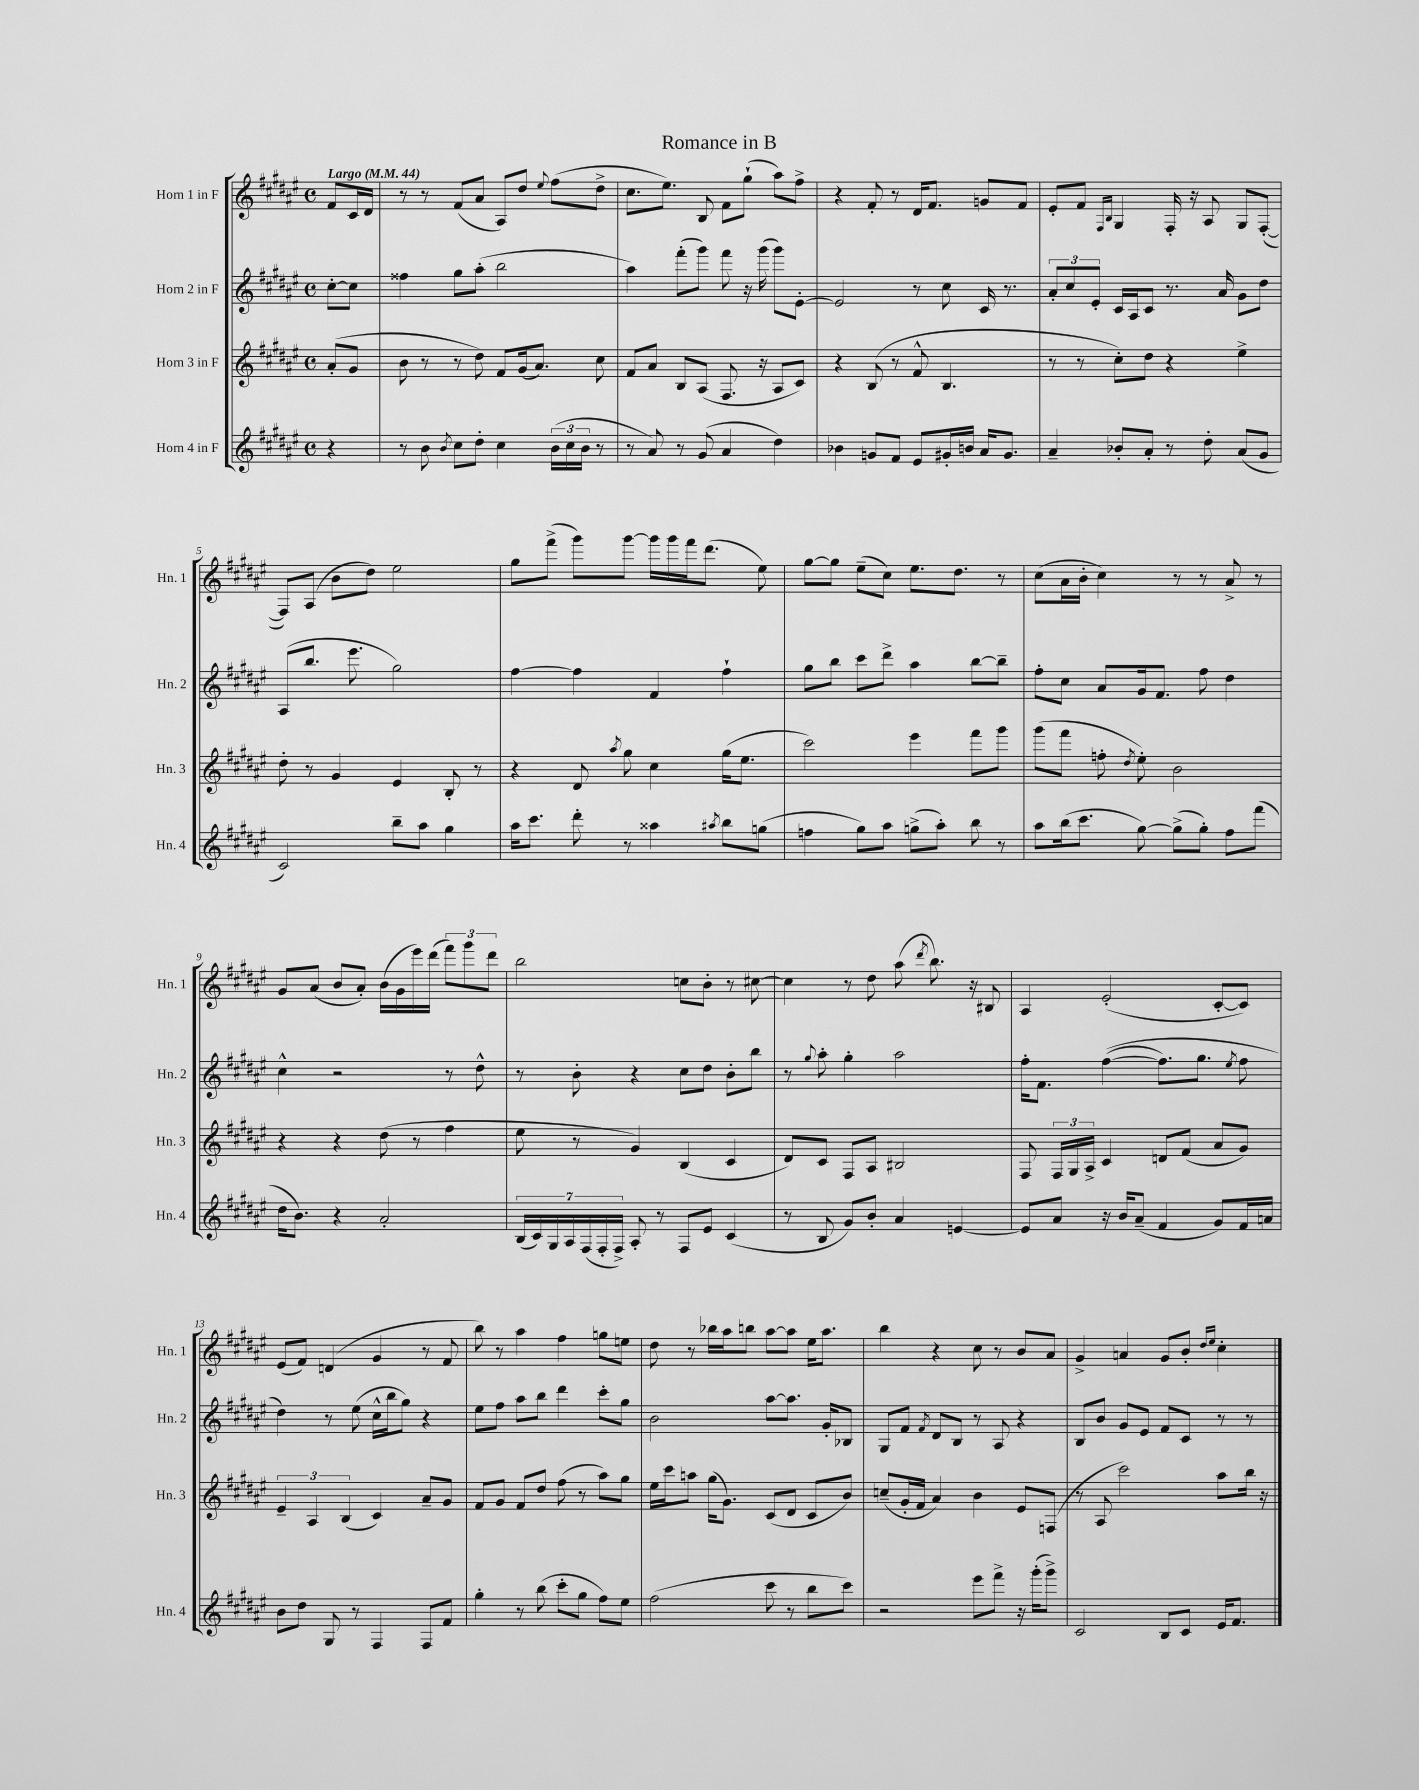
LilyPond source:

\header { title = "Romance in B" }
<<
\new StaffGroup <<
\new Staff = "s0" \with { instrumentName = "Horn 1 in F" shortInstrumentName = "Hn. 1" } {
    \clef treble \key fis \major \defaultTimeSignature \time 4/4 \partial 4 \tempo "Largo" 4 = 44
    \autoBeamOff fis'8[ cis'16 dis'16] |
    r8 r8 fis'8[( ais'8] ais8[) dis''8] \appoggiatura { eis''8 } fis''8[( dis''8]-> |
    cis''8.[ eis''8.]) b8 fis'8[ gis''8]-!( ais''8[) fis''8]-> |
    r4 fis'8-. r8 dis'16[ fis'8.] g'8[ fis'8] |
    eis'8[-. fis'8] \grace { fis16[ b16] } gis4 fis16-. r16 ais8 gis8[ fis8]~-.( |
    fis8[) ais8]( b'8[ dis''8]) eis''2 |
    gis''8[ fis'''8]->( gis'''8[) gis'''8]~ gis'''16[ gis'''16 fis'''16 dis'''8.]( eis''8) |
    gis''8[~ gis''8] eis''8[--( cis''8]) eis''8.[ dis''8.] r8 |
    cis''8[( ais'16 b'16]-. cis''4) r8 r8 ais'8-> r8 |
    gis'8[ ais'8]( b'8[ ais'8]-.) b'16[( gis'16 eis'''16) dis'''16]( \tuplet 3/2 { fis'''8[) gis'''8 dis'''8] } |
    b''2 c''8[ b'8]-. r8 cis''8~ |
    cis''4 r8 dis''8 ais''8( \acciaccatura { dis'''8 } b''8.) r16 bis8 |
    ais4 eis'2-.( cis'8[~-. cis'8]) |
    eis'8[( fis'8]) d'4( gis'4 r8 fis'8 |
    b''8) r8 ais''4 fis''4 g''8[ e''8] |
    dis''8 r8 bes''16[ ais''16 b''8] ais''8[~ ais''8] eis''16[ ais''8.] |
    b''4 r4 cis''8 r8 b'8[ ais'8] |
    gis'4-> a'4 gis'8[ b'8]-. \grace { dis''16[ eis''16] } cis''4-. \bar "|." |
}
\new Staff = "s1" \with { instrumentName = "Horn 2 in F" shortInstrumentName = "Hn. 2" } {
    \clef treble \key fis \major \defaultTimeSignature \time 4/4 \partial 4
    \autoBeamOff cis''8[~-. cis''8] |
    fisis''4 gis''8[ ais''8]-.( b''2 |
    ais''4) fis'''8[-.( gis'''8]) fis'''8 r16 gis'''16( gis'''8[) eis'8]~-. |
    eis'2 r8 cis''8 cis'16 r8. |
    \tuplet 3/2 { ais'8[-. cis''8 eis'8]-. } cis'16[ ais16 cis'8] r8. ais'16 gis'8[ dis''8] |
    ais8[( b''8.] eis'''8. gis''2) |
    fis''4~ fis''4 fis'4 fis''4-! |
    gis''8[ b''8] cis'''8[ dis'''8]-> ais''4 b''8[~ b''8]-- |
    fis''8[-. cis''8] ais'8[ gis'16 fis'8.] fis''8 dis''4 |
    cis''4-^ r2 r8 dis''8-^ |
    r8 b'8-. r4 cis''8[ dis''8] b'8[-. b''8] |
    r8 \appoggiatura { gis''8 } ais''8-. gis''4-. ais''2 |
    fis''16[-. fis'8.] fis''4~(\( fis''8.[) gis''8.] \acciaccatura { eis''8 } fis''8 |
    dis''4\) r8 eis''8( cis''16[-^ b''16 gis''8]) r4 |
    eis''8[ fis''8] ais''8[ b''8] dis'''4 cis'''8[-. gis''8] |
    b'2 ais''8[~ ais''8.] gis'16[-. bes8] |
    gis8[ fis'8] \acciaccatura { fis'8 } dis'8[ b8] r8 ais8 r4 |
    b8[ b'8] gis'8[ eis'8] fis'8[ cis'8] r8 r8 \bar "|." |
}
\new Staff = "s2" \with { instrumentName = "Horn 3 in F" shortInstrumentName = "Hn. 3" } {
    \clef treble \key fis \major \defaultTimeSignature \time 4/4 \partial 4
    \autoBeamOff ais'8[-.( gis'8] |
    b'8 r8 r8 dis''8) fis'8[ gis'16( ais'8.]) cis''8 |
    fis'8[ ais'8] b8[ ais8]( fis8. r16 ais8[ cis'8]) |
    r4 b8( r8 fis'8-^ b4. |
    r8 r8 cis''8[-.) dis''8] r4 eis''4-> |
    dis''8-. r8 gis'4 eis'4 b8-. r8 |
    r4 dis'8 \acciaccatura { ais''8 } gis''8 cis''4 gis''16[( eis''8.] |
    cis'''2) eis'''4 fis'''8[ gis'''8] |
    gis'''8[( fis'''8] f''8-. \acciaccatura { dis''8 } eis''8-.) b'2 |
    r4 r4 dis''8( r8 fis''4 |
    eis''8 r8 gis'4) b4( cis'4 |
    dis'8[) cis'8] fis8[ ais8] bis2 |
    fis8 \tuplet 3/2 { fis16[ gis16 ais16]-> } cis'4 d'8[ fis'8]( ais'8[ gis'8]) |
    \tuplet 3/2 { eis'4-- ais4 b4( } cis'4) ais'8[-- gis'8] |
    fis'8[ gis'8] fis'8[ dis''8] fis''8( r8 ais''8[) gis''8] |
    eis''16[ cis'''16 a''8] gis''16[( gis'8.]) cis'8[( dis'8] cis'8[ b'8]) |
    c''8[--( gis'16-. fis'16] ais'4) b'4 eis'8[ f8]( |
    r8 ais8 cis'''2) ais''8[ b''16] r16 \bar "|." |
}
\new Staff = "s3" \with { instrumentName = "Horn 4 in F" shortInstrumentName = "Hn. 4" } {
    \clef treble \key fis \major \defaultTimeSignature \time 4/4 \partial 4
    \autoBeamOff r4 |
    r8 b'8 \acciaccatura { b'8 } cis''8[ dis''8]-. cis''4 \tuplet 3/2 { b'16[( cis''16 b'16] } r8 |
    r8 ais'8) r8 gis'8( ais'4 dis''4) |
    bes'4 g'8[ fis'8] eis'8[ gis'16-. b'16] ais'16[ gis'8.] |
    ais'4-- bes'8[-. ais'8]-. r8 dis''8-. ais'8[( gis'8] |
    cis'2) b''8[-- ais''8] gis''4 |
    ais''16[ cis'''8.] dis'''8-. r8 aisis''4 \acciaccatura { ais''8 } b''8[ g''8]( |
    f''4 gis''8[) ais''8] g''8[->( ais''8]-.) b''8 r8 |
    ais''8[ b''16( cis'''8.] gis''8~) gis''8[->( gis''8]-.) fis''8[ fis'''8]( |
    dis''16[ b'8.]) r4 ais'2-. |
    \tuplet 7/4 { b16[( cis'16) gis16 ais16 fis16( fis16-. fis16]->) } ais8-. r8 fis8[ eis'8] cis'4( |
    r8 b8 gis'8[) b'8]-. ais'4 e'4~ |
    e'8[ ais'8] r16 b'16[ ais'8]--( fis'4 gis'8[) fis'16 a'16] |
    b'8[ dis''8] gis8 r8 fis4 fis8[ fis'8] |
    gis''4-. r8 b''8( cis'''8[-. gis''8] fis''8[) eis''8] |
    fis''2( cis'''8 r8 b''8[ cis'''8]) |
    r2 eis'''8[ fis'''8]-> r16 gis'''16[-.( gis'''8]->) |
    cis'2 b8[ cis'8] eis'16[ fis'8.] \bar "|." |
}
>>
>>
